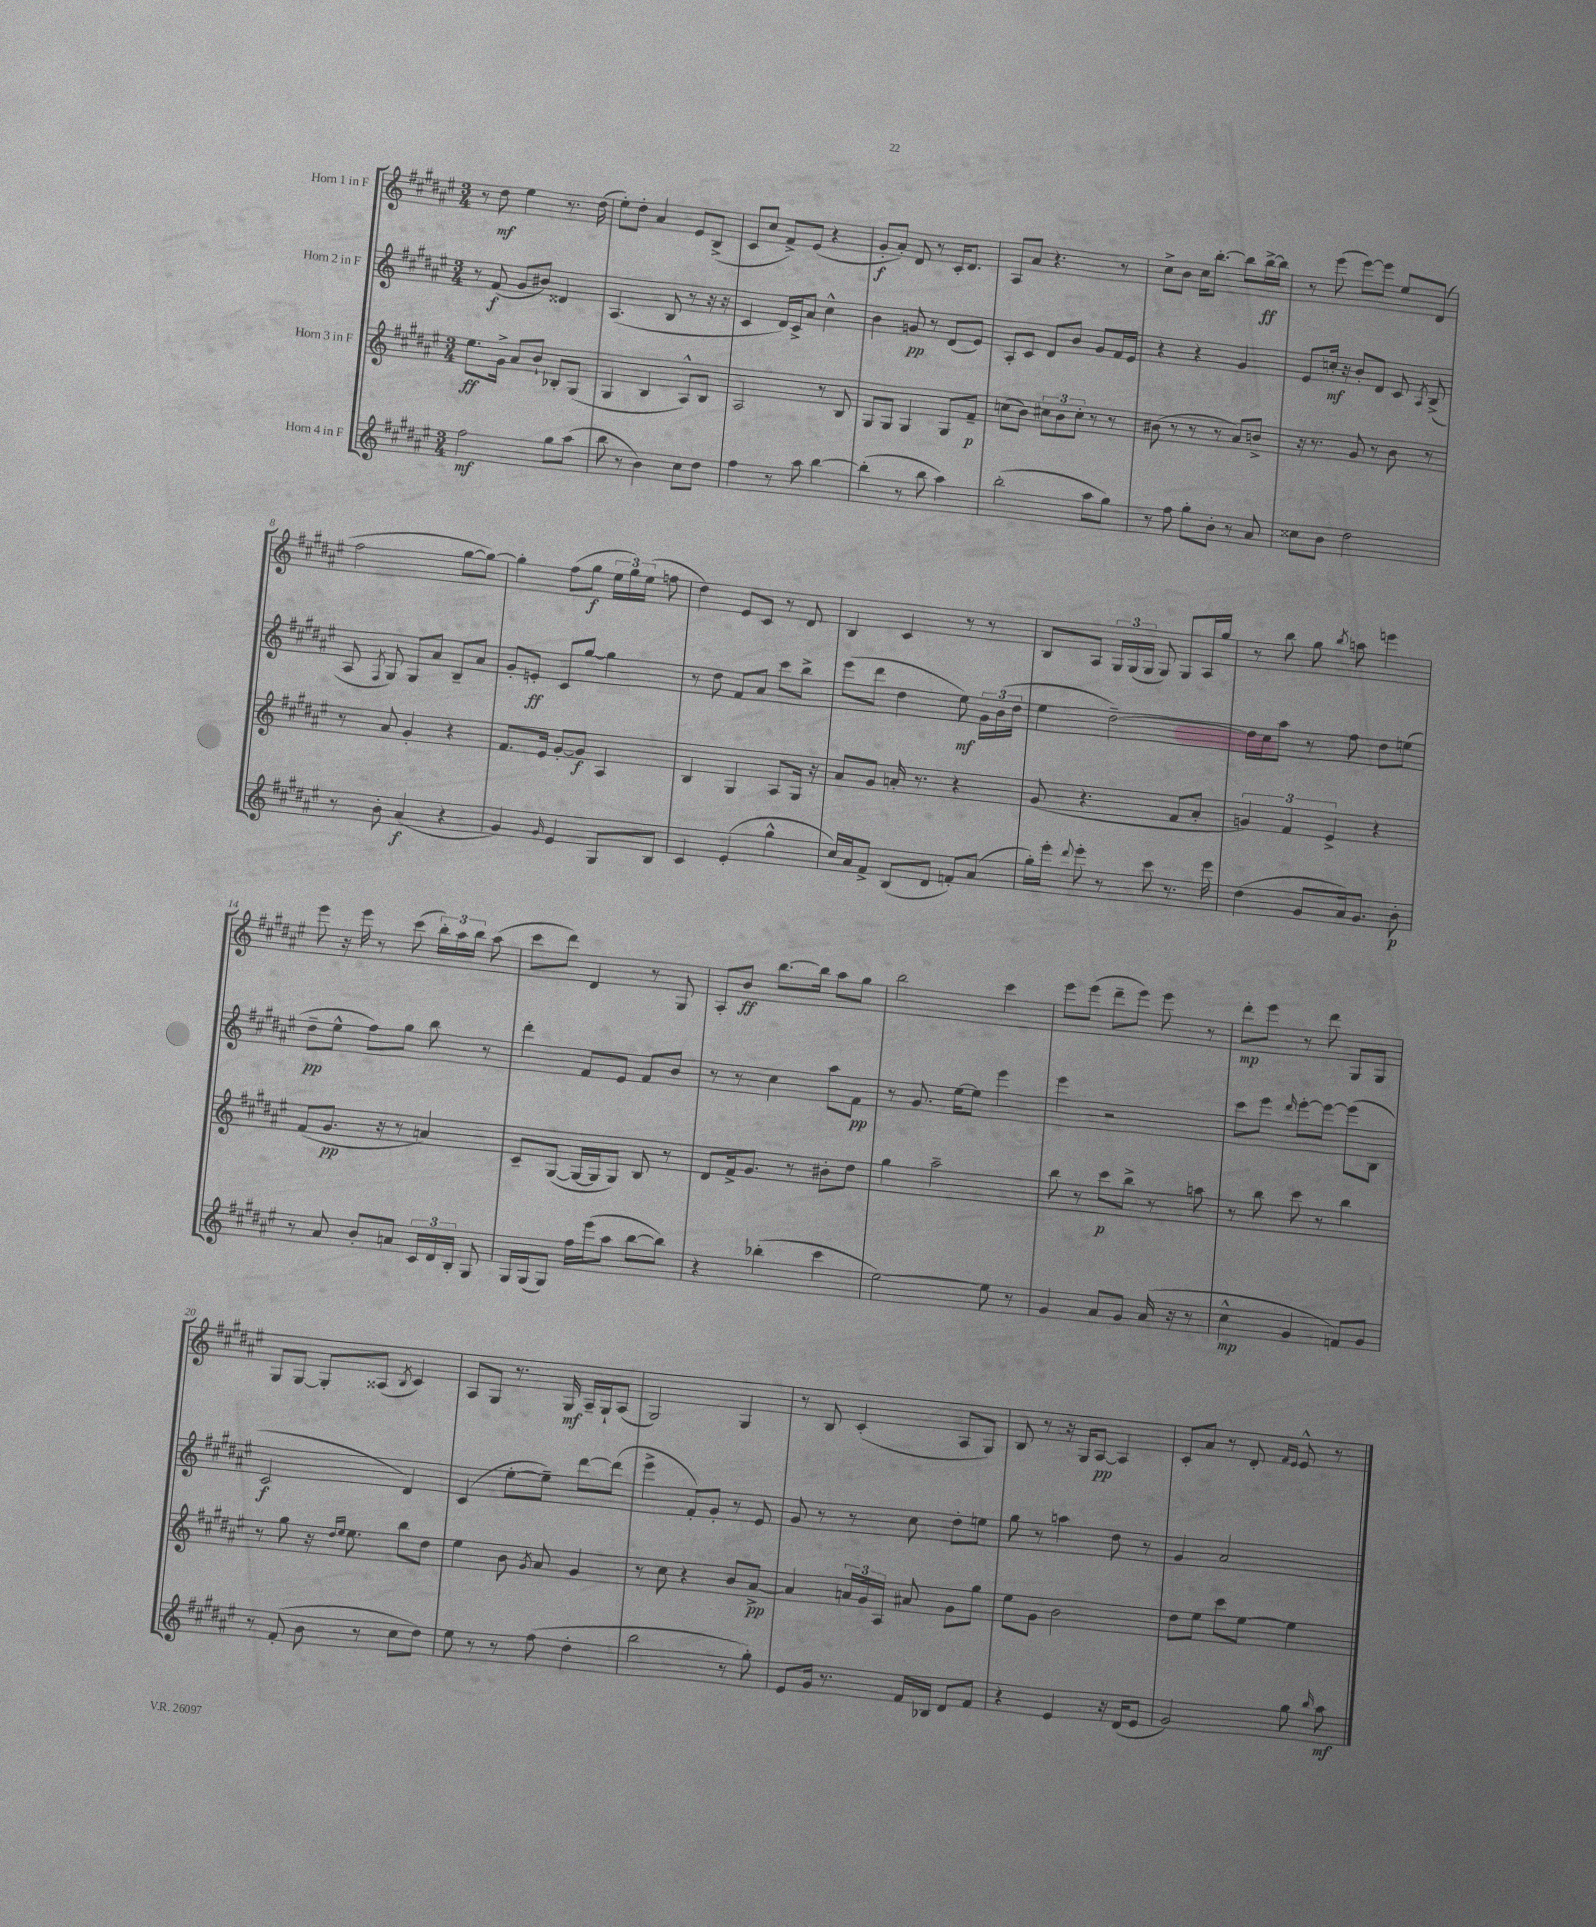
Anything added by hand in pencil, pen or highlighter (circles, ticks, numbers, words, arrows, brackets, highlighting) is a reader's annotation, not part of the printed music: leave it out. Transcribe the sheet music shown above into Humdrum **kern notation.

**kern	**kern	**kern	**kern
*staff4	*staff3	*staff2	*staff1
*clefG2	*clefG2	*clefG2	*clefG2
*k[f#c#g#d#a#e#]	*k[f#c#g#d#a#e#]	*k[f#c#g#d#a#e#]	*k[f#c#g#d#a#e#]
*M3/4	*M3/4	*M3/4	*M3/4
2ff#	8.ee#	8r	8r
.	.	(8f#	8dd#
.	16g#^	.	.
.	8a#	8g#	4ee#
.	8b`	8b#)	.
8gg#	8B-'	4d##	8.r
(8aa#	(8G#	.	.
.	.	.	(16dd#
=	=	=	=
8bb	4G#	(4.A#	8ee#')
8r	.	.	8dd#'
4b)	4B	.	4a#
.	.	8B	.
8cc#	8A#^^)	8r	8e#
8dd#	8B	16r	(8B^
.	.	16r	.
=	=	=	=
4ff#	2A#	4c#	8c#
.	.	.	8cc#
8r	.	16d#)	8f#^)
.	.	16c#^	.
8aa#	.	8a#	(8e#
[4bb	8r	4cc#^^	4r
.	8B	.	.
=	=	=	=
(4bb']	8G#	4b	8g#'
.	8G#	.	8a#')
8r	4G#	8g	8d#
8bb	.	8r	8r
4aa#)	8G#	(8d#	16c#'
.	.	.	8.d#
.	8f#~	8e#)	.
=	=	=	=
(2bb'	(8cc	8A#'	8A#
.	8b)	8c#	8a#
.	12cc#	8d#	4.r
.	12b	.	.
.	.	8b	.
.	12cc#'	.	.
8aa#	8r	8g#	.
8gg#)	8r	16f#	8r
.	.	16e#	.
=	=	=	=
8r	(8b#	4r	8cc#^
8ff#	8r	.	8b
8gg#'	8r	4r	16cc#
.	.	.	[8.bb'
8b'	8r	.	.
8r	8a#)	4g#	8bb]
8a#	8b^	.	[16bb^
.	.	.	16bb]
=	=	=	=
8cc##	16r	8e#	8r
.	8.r	.	.
8b	.	16cc'	(8eee#
.	.	16r	.
2dd#	8g#	8b'	[8eee#)
.	8r	8d#	8eee#]
.	8b	8c#	8ee#
.	.	8qA#	.
.	8r	(8B^	(8d#
=	=	=	=
8r	8r	8A#	2ff#
.	.	8qF#	.
8b'	8a#	8G#)	.
(4a#	4g#'	8G#	.
.	.	8a#	.
4r	4r	8B~	[8gg#
.	.	8a#	8gg#_)
=	=	=	=
4g#)	8.f#	8g#'	4gg#']
.	.	8e'	.
.	16e#	.	.
16qqg#	.	.	.
4e#	[8g#'	8c#	(8ff#
.	8g#]	[8gg#	8gg#
8G#	4A#	4gg#]	24ee#
.	.	.	24gg#)
.	.	.	(24ee#
8B	.	.	8ff
=	=	=	=
4c#	4B	8r	4dd#)
.	.	8dd#	.
(4e#'	4G#	8f#	8e#
.	.	8a#	8c#
4gg#^^	8A#	8ccc#	8r
.	16G#	8bb^	8d#
.	16r	.	.
=	=	=	=
16cc#)	8a#	(8eee#	4B
16a#	.	.	.
8f#^	8g#	8ddd#	.
(8B	16a'	4dd#	4c#
.	8.r	.	.
8d#	.	.	.
8f')	4r	8ee#)	8r
(8a#	.	24g#	8r
.	.	(24b	.
.	.	24dd#	.
=	=	=	=
16gg#')	(8g#	4ee#	8B
16eee#'	.	.	.
8qqddd#	.	.	.
8eee#'	4.r	.	8A#
8r	.	[2dd#~)	24G#
.	.	.	(24G#
.	.	.	24G#
8ccc#	.	.	8G#)
8.r	8f#	.	8G#
.	8a#'	.	16A#
16eee#	.	.	16gg#
=	=	=	=
(4dd#	6g)	16dd#]	8r
.	.	16cc#	.
.	.	8aa#	8bb
.	6f#	.	.
8g#	.	8r	8gg#
.	6e#^	.	.
.	.	.	8qbb
16a#)	.	8ff#	8aa
8.g#	.	.	.
.	4r	8dd#	4eee
8b'	.	(8ee	.
=	=	=	=
8r	(8f#	8dd#~	8eee#
8a#	8.g#	8ee#^^	16r
.	.	.	16eee#
8b'	.	8ff#)	8r
.	16r	.	.
8a	8r	8gg#	(8ccc#
24c#	4a)	8bb	24bb')
24d#	.	.	24aa#
24B'	.	.	24bb
8G#	.	8r	(8aa#
=	=	=	=
16G#	8c#~	4ddd#'	8ccc#
(16G#	.	.	.
8G#)	([8G#	.	8ddd#)
16ff#	16G#_	8f#	4d#
(16eee#	16G#]	.	.
8aa#	8G#)	8e#	.
[8bb	8B	8f#	8r
8bb])	8r	8b	8G#
=	=	=	=
4r	8d#	8r	8A#'
.	16f#^	8r	8b
.	8.g#	.	.
(4bb-'	.	4cc#	[8.bb
.	8r	.	.
.	.	.	16bb]
4ccc#	8b#'	8aa#	8aa#
.	8dd#	8f#	8gg#
=	=	=	=
[2ee#)	4gg#	8r	2bb
.	.	8.g#	.
.	2aa#~	.	.
.	.	[16ee#	.
.	.	8ee#]	.
8ee#]	.	4eee#	4ccc#
8r	.	.	.
=	=	=	=
4g#	8bb	4eee#	8eee#
.	8r	.	(8eee#
8a#	8ccc#	2r	8ddd#~
8g#	8bb^	.	8eee#)
(16a#	8r	.	8eee#
16r	.	.	.
8r	8aa	.	8r
=	=	=	=
4cc#^^	8r	8ccc#	8ddd#'
.	8bb	8eee#	8eee#
.	.	16qqddd#	.
4g#	8ccc#	[8eee#'	8r
.	8r	8eee#_	8ddd#
8f)	4bb	(8eee#]	8G#
8g#	.	8B	8G#
=	=	=	=
8r	8r	2c#	8G#
(8f#'	8gg#	.	[8G#
8b	16r	.	8G#']
.	16qqdd#	.	.
.	16qqee#	.	.
.	8.ee#	.	.
8r	.	.	(8A##
.	.	.	8qB
8cc#	8bb	4d#)	4c#)
8dd#)	8dd#	.	.
=	=	=	=
8ee#	4ee#	(4c#	8A#
8r	.	.	8G#
8r	8b	[8ee#'	8.r
.	8qg#	.	.
(8ff#	8a#	8ee#~])	.
.	.	.	16G#
4dd#'	4g#	[8ddd#	16A#~
.	.	.	16G#`
.	.	(8ddd#]	(8A#
=	=	=	=
2bb	8r	4eee#^	2G#)
.	8cc#	.	.
.	4r	8f#')	.
.	.	8g#'	.
8r	8b	8r	4G#
8gg#')	[8a#^	8e#	.
=	=	=	=
8e#	4a#]	8g#	8r
16g#	.	8r	8B
8.r	.	.	.
.	24a	8r	(4c#'
.	24g#	.	.
.	24A#	.	.
16f#	8a#	8cc#	.
16B-	.	.	.
8d#	8g#	8dd#'	8A#
8f#	8gg#	8ee	8G#)
=	=	=	=
4r	8ee#	8gg#	8B
.	8g#	8r	8r
4e#	2b	4aa	16r
.	.	.	16G#
.	.	.	[8A#
16r	.	8dd#	4A#]
(16d#	.	.	.
8e#	.	8r	.
=	=	=	=
2g#)	8dd#	4g#	8c#'
.	8ee#	.	8a#
.	8ccc#	2a#	8r
.	[8ee#	.	8d#'
.	.	.	16qqf#
.	.	.	16qqe#
8gg#	4ee#]	.	8e#^^
16qqbb	.	.	.
8aa#	.	.	8r
==	==	==	==
*-	*-	*-	*-
